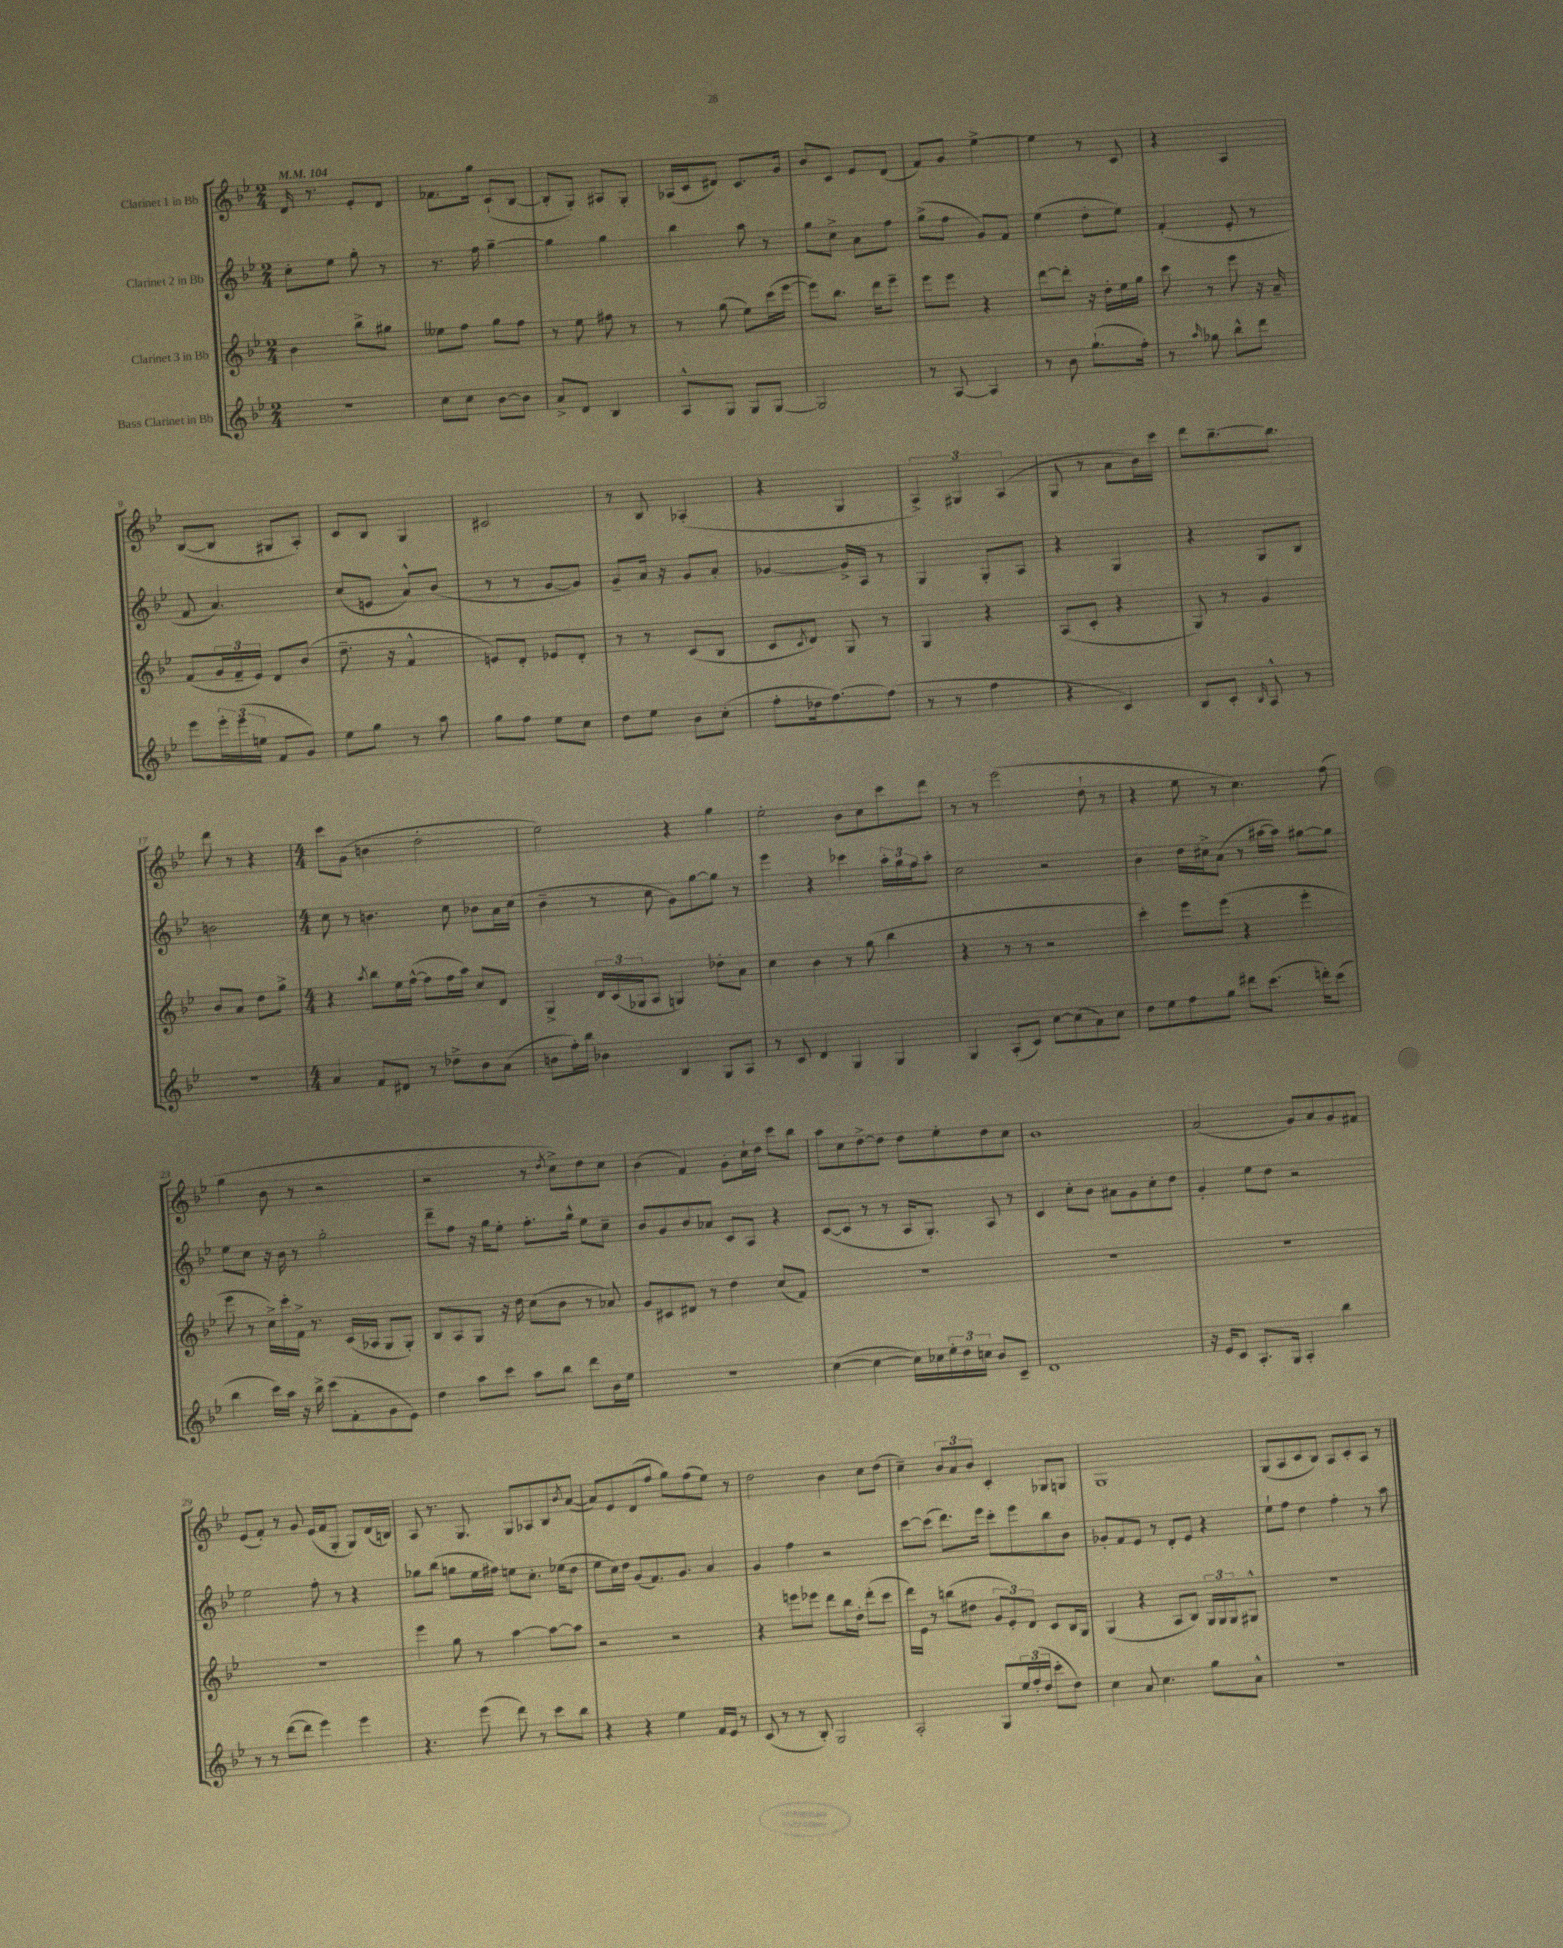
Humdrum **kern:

**kern	**kern	**kern	**kern
*staff4	*staff3	*staff2	*staff1
*clefG2	*clefG2	*clefG2	*clefG2
*k[b-e-]	*k[b-e-]	*k[b-e-]	*k[b-e-]
*M2/4	*M2/4	*M2/4	*M2/4
*MM104	*MM104	*MM104	*MM104
2r	4b-	8cc'	16d
.	.	.	8.r
.	.	8ee-	.
.	8bb-^	8gg'	8e-'
.	8gg#	8r	8d
=	=	=	=
8cc	8ee--	8.r	8.f-
8cc	8ff	.	.
.	.	16ff	16gg
[8b-	8gg	[4gg~	(8c`
8b-]	8ff	.	[8B-
=	=	=	=
8a^	8r	4gg]	8B-']
8d	8ee-	.	8G')
4B-	8ff#	4gg	8A#
.	8r	.	8G'
=	=	=	=
8A^^	8r	4bb-	(16A-
.	.	.	16c
8G	(8gg	.	8d#)
8G	8ee-)	8aa	8.c
[8G	(16ccc	8r	.
.	[16eee-	.	16g
=	=	=	=
2G]	8eee-])	8gg	8b-
.	8.bb-	8cc^	8c
.	.	8a	8e-
.	16ddd	.	.
.	8eee-~	8ff	(8d
=	=	=	=
8r	8eee-	(8gg^	8f)
[8A	8eee-	8ff	8g
4A]	4r	8g)	[4ee-^
.	.	8f	.
=	=	=	=
8r	[8ddd	(4ee-	4ee-]
8b-	8ddd']	.	.
(8.gg`	16r	8dd'	8r
.	16dd'	.	.
.	16ee-	8ee-)	8c
16ff')	16gg	.	.
=	=	=	=
8r	8ccc	(4f'	4r
16qqaa	.	.	.
8gg-	8r	.	.
8bb-^^	8eee-	8e-'	4A
8ddd	16r	8r	.
.	16a~	.	.
=	=	=	=
8eee-	(8f	8f	([8B-
24eee-'	24g	4.a)	8B-]
(24eee-	24f~	.	.
24ee	24e-)	.	.
8f	8d	.	8G#
8g)	(8b-	.	8A')
=	=	=	=
8ee-	8.dd~	(8cc	8c
8gg	.	8e	8B-
.	16r	.	.
8r	4f^^	8a^^)	4G
8aa	.	(8b-	.
=	=	=	=
8gg	8e)	8r	2c#
8ff	8d'	8r	.
8ee-	8e-	[8g	.
8cc	8d'	8g])	.
=	=	=	=
8dd	8r	8g~	8r
8ee-	8r	16a	8B-
.	.	16r	.
8b-	(8c	8g	(4A-'
(8cc'	8B-	8a'	.
=	=	=	=
8ff'	8c	[4g-	4r
.	8qc	.	.
16dd-	8d)	.	.
[8.ff)	.	.	.
.	8G	16g-^]	4G
.	.	16A	.
(8ff]	8r	8r	.
=	=	=	=
8r	4G	4G	6A^)
8r	.	.	.
.	.	.	6G#
4ff	4r	8G'	.
.	.	.	(6A
.	.	8A	.
=	=	=	=
4r	(8A	4r	8G
.	8c'	.	8r
4c)	4r	4G	8a
.	.	.	16b-)
.	.	.	16ccc
=	=	=	=
8B-	8G)	4r	8ddd
8c'	8r	.	[8.bb-~
16qqB-	.	.	.
8A^^	4g	8G	.
.	.	.	8.bb-]
8r	.	8B-	.
=	=	=	=
2r	8b-	2b	8ddd
.	8a	.	8r
.	8dd	.	4r
.	8gg^	.	.
=	=	=	=
*M4/4	*M4/4	*M4/4	*M4/4
4a	4r	8cc	8ccc
.	.	8r	(8g
.	8qaa	.	.
8f	8bb-	4.b	4b
8d#	16ee-	.	.
.	([16ff^^	.	.
8r	8ff]	.	2dd'
8dd-^	16ff	8cc	.
.	16aa)	.	.
8b-	8cc	8b-	.
(8a	8d	16a	.
.	.	(16cc	.
=	=	=	=
8b	4G^	4b-~	2ee-)
16ff')	.	.	.
16bb-	.	.	.
4b-	24d	8r	.
.	(24c	.	.
.	24G-	.	.
.	8A	8cc	.
4B-	4G)	8g)	4r
.	.	[8gg	.
8G	8dd-'	8gg]	4gg
8A	8a	8r	.
=	=	=	=
8r	4cc	4eee-	2ee-'
8c	.	.	.
4d	4b-	4r	.
4G	8r	4ccc-	8b-
.	(8gg	.	8cc
4G	4bb-	24aa'	8ccc
.	.	24gg	.
.	.	24ff	.
.	.	8aa'	8ddd
=	=	=	=
4G	4r	2cc	8r
.	.	.	8r
(8A'	8r	.	(2eee-
8c)	8r	.	.
[8cc	2r	2r	.
(8cc]	.	.	.
8a)	.	.	8dd`
8cc	.	.	8r
=	=	=	=
8dd	4ccc')	4b-	4r
8ee-	.	.	.
8ff	8eee-	16dd	8ee-
.	.	16cc#^	.
8gg	(8eee-	(8a	8r
8ddd#	4r	8r	4.cc)
(8.ccc	.	[16aa#	.
.	.	16aa#])	.
.	4eee-'	[8gg#	.
16ddd')	.	.	.
(8ccc	.	8gg#]	(8ff
=	=	=	=
4bb-	8eee-	8ee-	4gg
.	8r	8cc	.
16ccc)	16cc^)	16r	8b-
16aa	16ccc'	16b-	.
16r	16f^	8r	8r
16bb-^	8.r	.	.
(8ccc	.	2gg'	2r
8f'	(16c	.	.
.	16A-	.	.
8g	8G	.	.
8e-)	8G')	.	.
=	=	=	=
4dd	8B-	8ddd~	2r
.	8A	8ff	.
8aa	8G	16r	.
.	.	16gg	.
8ccc	16r	8ee-'	.
.	16dd	.	.
8aa	(8cc	8.ff'	8r
.	.	.	8qdd
8bb-	8b-	.	8cc^)
.	.	16gg^^	.
8ddd	8r	8ee-	8dd
16b-	8a-)	8cc~	8cc
16ee-	.	.	.
=	=	=	=
1r	8g	8b-	(4b-
.	8c#	8g	.
.	8d#	8b-	4f)
.	8r	8a-	.
.	4dd	8c	8g'
.	.	8A	16cc`
.	.	.	16dd
.	(8cc	4r	8ccc
.	8f)	.	8bb-
=	=	=	=
([4cc	1r	([8c	8aa
.	.	8c]	8cc
4cc_	.	8r	[8dd^
.	.	8r	8dd]
16cc])	.	16A	8dd
16cc-	.	8.G')	.
24ee-'	.	.	8ee-'
24dd	.	.	.
24cc	.	.	.
8b-	.	8A	8dd
8c~	.	8r	8cc
=	=	=	=
1d	1r	4c	1b-
.	.	8cc'	.
.	.	8b-	.
.	.	8a#	.
.	.	8g	.
.	.	8cc'	.
.	.	8dd	.
=	=	=	=
16r	1r	4g'	(2a
16e-	.	.	.
8c	.	.	.
8.A'	.	8ee-	.
.	.	8dd	.
16G	.	.	.
4A'	.	2r	8g)
.	.	.	8a
4bb-	.	.	8g
.	.	.	8f#
=	=	=	=
8r	1r	2ee-	(8e-
8r	.	.	8f')
([8ddd	.	.	8r
8ddd]	.	.	8g
4eee-)	.	8ff'	(16e-
.	.	.	16f
.	.	8r	8G'
4eee-	.	4r	8G)
.	.	.	(16d
.	.	.	16B)
=	=	=	=
4.r	4eee-	8gg-	8A
.	.	(8bb-	8.r
.	8gg	8gg	.
.	.	.	8.G
(8eee-	8r	16ee-	.
.	.	16ff#)	.
8ddd)	[4aa	8ee	8G
8r	.	8.cc'	8A-
8ccc	8aa_	.	8B-
.	.	(16ee-	.
.	.	.	8qb-
8bb-	8aa]	8dd	([8a
=	=	=	=
4r	2r	8ee-	8a])
.	.	16cc)	8e-
.	.	16dd	.
4r	.	(8g	(8d
.	.	8.f)	8ff
4ee-	2r	.	8gg)
.	.	8.g	.
.	.	.	(8ff
16f	.	4a	8ee-)
16e-	.	.	.
8r	.	.	8r
=	=	=	=
(8c	4r	4g	2dd
8r	.	.	.
8r	8eee	4ff	.
8B-')	8eee-	.	.
2G	8ddd	2r	4b-
.	16bb-	.	.
.	16dd'	.	.
.	(8ddd'	.	8cc
.	8ccc	.	(8dd
=	=	=	=
2A'	16ddd)	[8ccc	4cc~)
.	16e-	.	.
.	8r	(8ccc]	.
.	(8bb	8.ddd)	12b-
.	.	.	12a
.	8dd#	.	.
.	.	.	12b-
.	.	16eee-	.
8G	12g	8ccc'	4c'
.	12e-')	.	.
24ee-	.	8eee-	.
(24ff'	12d	.	.
24dd	.	.	.
8ccc'	8c	8bb-	8G-
8dd)	16B-	8b-	8G
.	16G	.	.
=	=	=	=
4cc	(4G	8g-'	1G
.	.	8f	.
8a	4r	8e-	.
4.cc	.	8r	.
.	8A	8d'	.
.	8B-)	8e-	.
8gg	24G	4r	.
.	24G	.	.
.	24G	.	.
8a^^	8G#^^	.	.
=	=	=	=
1r	1r	8ee-`	(8G
.	.	8ff	8A
.	.	4dd	8c
.	.	.	8B-)
.	.	4ff'	8A
.	.	.	8c'
.	.	8r	8A
.	.	8aa	8r
==	==	==	==
*-	*-	*-	*-
